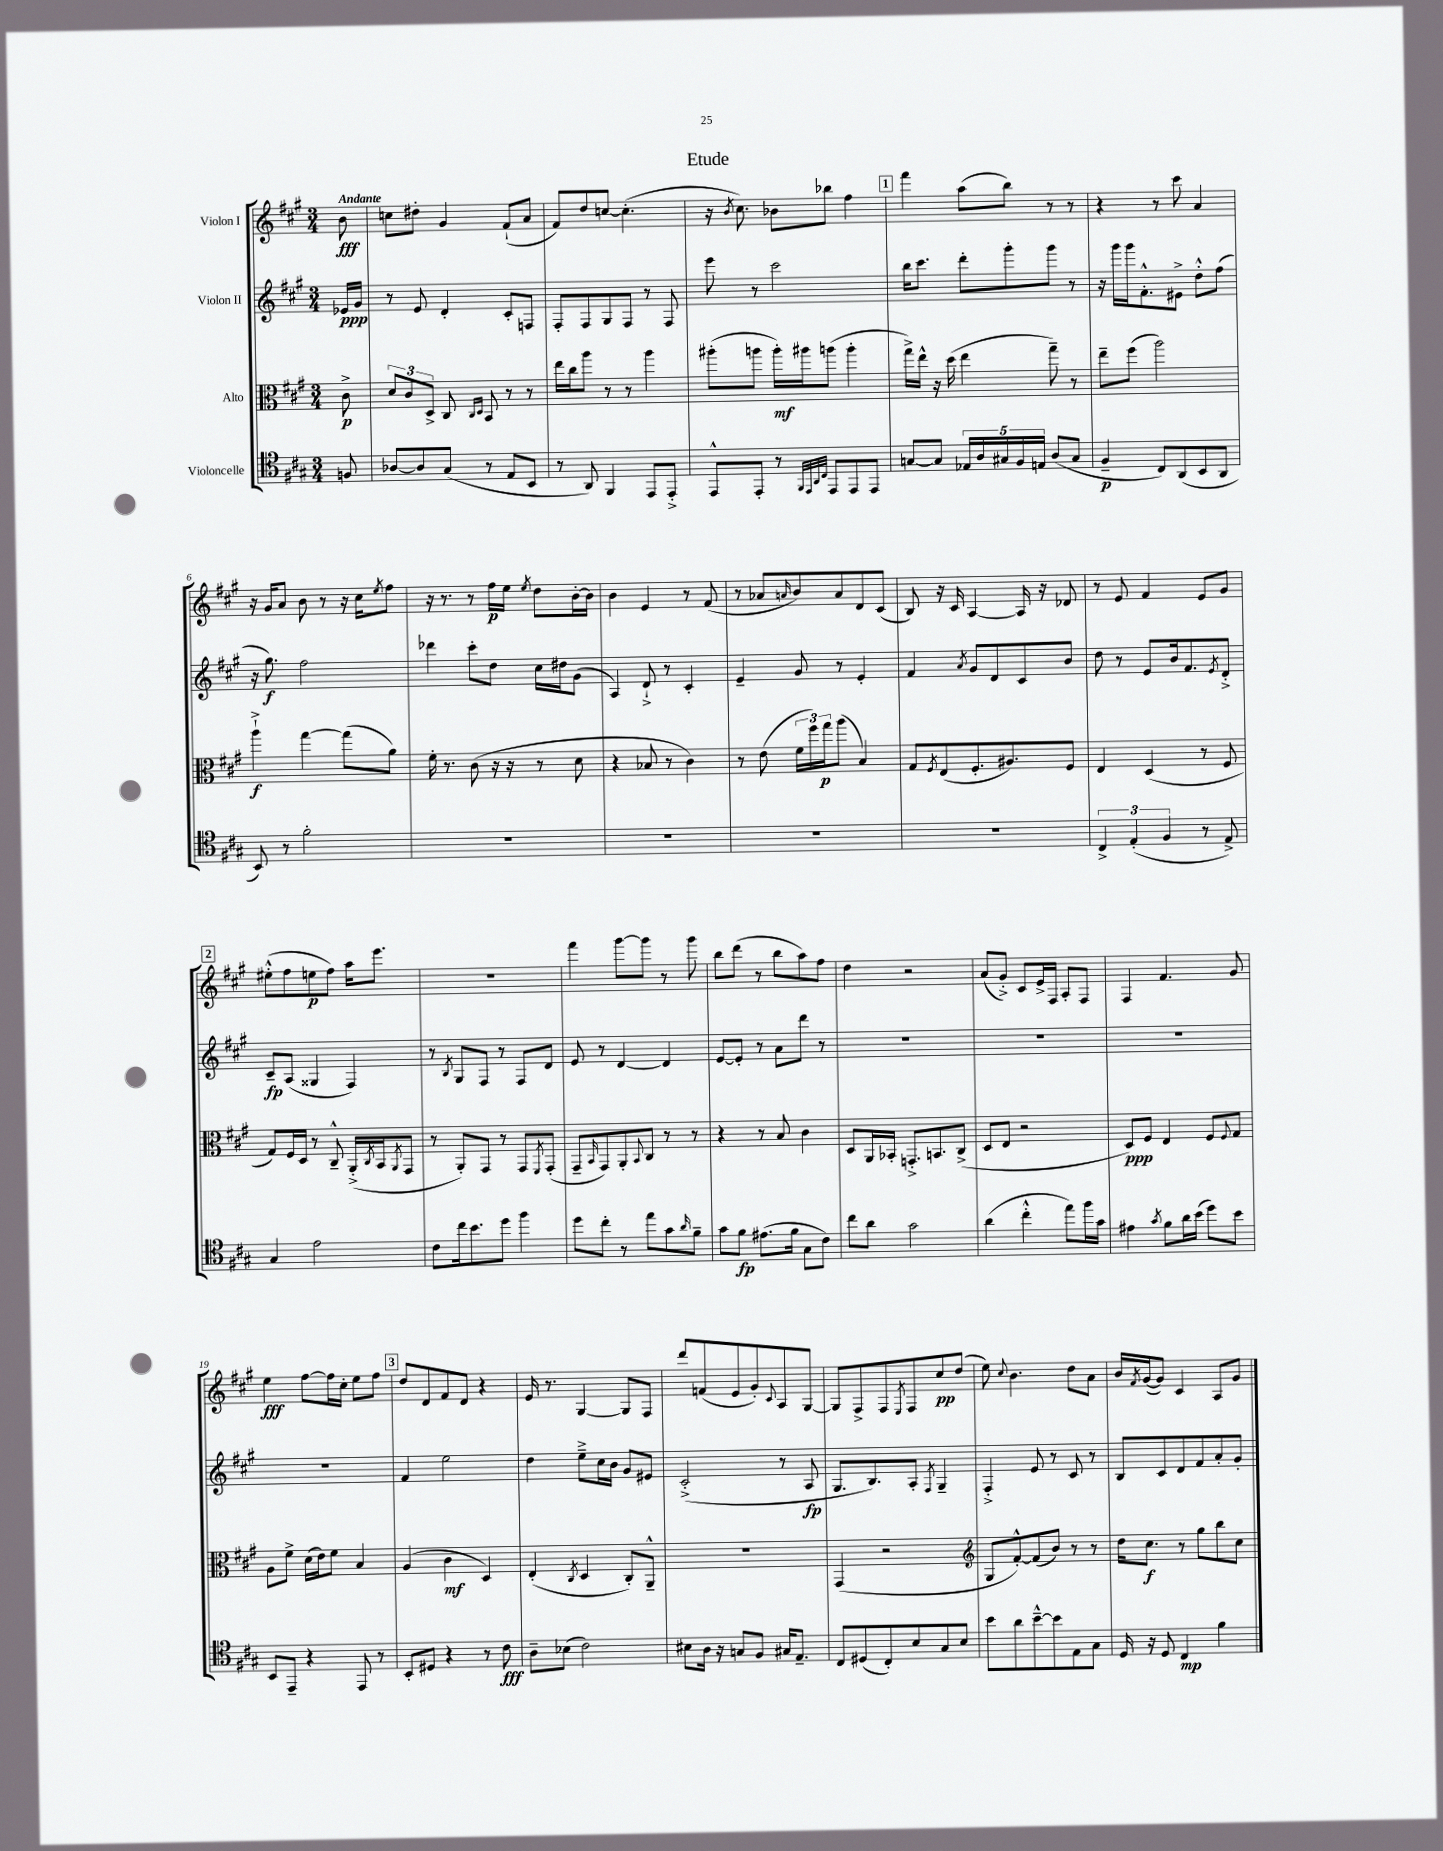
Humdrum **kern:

**kern	**kern	**kern	**kern
*staff4	*staff3	*staff2	*staff1
*clefC4	*clefC3	*clefG2	*clefG2
*k[f#c#g#]	*k[f#c#g#]	*k[f#c#g#]	*k[f#c#g#]
*M3/4	*M3/4	*M3/4	*M3/4
8F/	8c#^\	16e-/LL	8b\
.	.	16g#/JJ	.
=	=	=	=
[8A-/L	12d/L	8r	8cc\L
.	12c#/	.	.
8A-/]	.	8e/	8dd#'\J
.	12D^/J	.	.
(8G#/J	8C#/	4d'/	4g#/
.	16qqC#/LL	.	.
.	16qqD/JJ	.	.
8r	8BB/	.	.
8E/L	8r	8c#'/L	(8f#`/L
8BB/J	8r	8F/J	8a/J
=	=	=	=
8r	16ee\LL	8F#'/L	8f#/L)
.	16cc#\J	.	.
8AA/)	8aa\J	8F#/	8dd/
4FF#/	8r	8G#/	[8cc/J
.	8r	8F#/J	(4.cc'\]
8EE/L	4aa\	8r	.
8EE'^/J	.	8F#/	.
=	=	=	=
8EE^^/L	(8aa#'\L	8eee\	16r
.	.	.	8qb/
.	.	.	8.cc#\)
8EE'/J	8aa\J	8r	.
8r	16aa'\LL)	2ccc#\	8b-\L
.	16aa#\J	.	.
32qqFF#/LLL	.	.	.
32qqEE/	.	.	.
32qqAA/	.	.	.
32qqC#/JJJ	.	.	.
8EE/L	(8aa\J	.	8bb-\J
8EE/	4aa'\	.	4ff#\
8EE/J	.	.	.
=	=	=	=
[8G/L	16gg#^\LL)	16bb\LK	4fff#\
.	16ee^^\JJ	8.ccc#\J	.
8G/]J	16r	.	.
.	(16dd\	.	.
20E-/LL	4ee\	8ddd'\L	(8aa\L
20A/	.	.	.
20G#/	.	.	.
.	.	8ggg#'\	8bb\J)
20F#/	.	.	.
20E/JJ	.	.	.
(8A/L	8gg#~\)	8ggg#\J	8r
8G#/J	8r	8r	8r
=	=	=	=
4F#~/	8ee~\L	16r	4r
.	.	16ggg#\LL	.
.	(8ff#\J	16ggg#\J	.
.	.	8.f#'^^\	.
8C#/L)	2aa\)	.	8r
(8AA/	.	8e#^\J	8ccc#\
8BB/	.	8dd'^^\L	4a/
8AA/J	.	(8ff#\J	.
=	=	=	=
8BB/)	4aa`^\	16r	16r
.	.	8.gg#\)	16g#/LK
8r	.	.	8a/J
2f#'\	[4gg#\	2ff#\	8b\
.	.	.	8r
.	(8gg#\]L	.	16r
.	.	.	16cc#\LK
.	.	.	8qee/
.	8a\J)	.	8ff#\J
=	=	=	=
2.r	16f#'\	4ddd-\	16r
.	8.r	.	8.r
.	(8c#\	8ccc#'\L	8r
.	16r	8dd\J	16ff#\LL
.	16r	.	16ee\JJ
.	.	.	8qee/
.	8r	16cc#\LL	8dd\L
.	.	16dd#\J	.
.	8d\	(8g#\J	[16b'\L
.	.	.	16b\]JJ
=	=	=	=
2.r	4r	4A/)	4b\
.	8B-/	8d`^/	4e/
.	8r	8r	.
.	4c#\)	4c#'/	8r
.	.	.	(8f#/
=	=	=	=
2.r	8r	4e~/	8r
.	(8e\	.	8a-/L
.	.	.	16qqa/
.	24f#\LL	8g#/	8b/)
.	24ff#\)	.	.
.	24gg#\J	.	.
.	(8aa\J	8r	8a/
.	4B/)	4e'/	8d/
.	.	.	(8c#/J
=	=	=	=
2.r	8G#/L	4f#/	8B/)
.	8qF#/	.	.
.	(8E/	.	16r
.	.	.	16c#/
.	.	8qa/	.
.	8.F#'/	8g#/L	[4A/
.	.	8d/	.
.	8.A#/)	.	.
.	.	8c#/	16A/]
.	.	.	16r
.	8F#/J	8b/J	8d-/
=	=	=	=
6C#^/	4E/	8dd\	8r
.	.	8r	8e/
(6E'/	.	.	.
.	(4D/	8e/L	4f#/
6F#/	.	.	.
.	.	16b/k	.
.	.	8.f#/	.
8r	8r	.	8e/L
.	.	8qe/	.
8E^/)	8F#/	8d'^/J	8g#/J
=	=	=	=
4G#/	8G#/L)	8c#~/L	(8ee#'^^\L
.	16F#/L	(8A/J	8ff#\
.	16D/JJ	.	.
2e\	8r	4G##/	8ee\
.	8C#~^^/	.	8ff#\J)
.	(16AA'^/LL	4F#/)	16aa\LK
.	8qC#/	.	.
.	16BB/J	.	8.eee\J
.	8qAA/	.	.
.	8GG#/J	.	.
=	=	=	=
8c#\L	8r	8r	2.r
.	.	8qB/	.
16cc#\k	8AA'/L)	8G#/L	.
8.b\	.	.	.
.	8GG#/J	8F#/J	.
8dd\J	8r	8r	.
4ff#\	8GG#/L	8F#/L	.
.	8qFF#/	.	.
.	(8GG#'/J	8d/J	.
=	=	=	=
8dd\L	8GG#~/L	8e/	4fff#\
.	16qqBB/	.	.
8cc#'\J	8GG#/)	8r	.
8r	8AA'/	[4d/	[8ggg#\L
.	8qqBB/	.	.
8ee\L	8C#/J	.	8ggg#\]J
8g#\	8r	4d/]	8r
16qqa/	.	.	.
8f#~\J	8r	.	8ggg#\
=	=	=	=
8g#\L	4r	[8e/L	8bb\L
8f#\J	.	8e'/]J	(8ddd\J
(8.e#\L	8r	8r	8r
.	8B/	8a\L	8bb\L
16f#\Jk	.	.	.
8G#\L	4c#\	8ddd\J	8aa\)
8c#\J)	.	8r	8ff#\J
=	=	=	=
8cc#\L	8D/L	2.r	4dd\
8a\J	16AA/L	.	.
.	16BB-'/JJ	.	.
2g#\	8.GG'^/L	.	2r
.	8.BB/	.	.
.	(8C#^/J	.	.
=	=	=	=
(4a\	8D/L	2.r	(8a/L
.	8E/J	.	8g#'^/J)
4cc#'^^\	2r	.	8c#/L
.	.	.	16e^/L
.	.	.	16F#/JJ
8ee\L)	.	.	8A'/L
16ff#\L	.	.	8F#/J
16g#\JJ	.	.	.
=	=	=	=
4e#\	8D/L)	2.r	4F#/
.	8F#/J	.	.
8qg#/	.	.	.
8f#\L	4E/	.	4.f#/
16a\L	.	.	.
(16b\JJ	.	.	.
8dd\L)	8F#/L	.	.
.	8qqF#/	.	.
8b\J	8G#/J	.	8g#/
=	=	=	=
8BB/L	8A\L	2.r	4ee\
8EE~/J	8f#^\J	.	.
4r	(16d\LL	.	[8ff#\L
.	16e\J)	.	.
.	8f#\J	.	16ff#\]L
.	.	.	16cc#'\JJ
8EE/	4B/	.	8ee\L
8r	.	.	8ff#\J
=	=	=	=
8BB'/L	(4A/	4f#/	8dd/L
8D#/J	.	.	8d/
4r	4c#\	2ee\	8f#/
.	.	.	8d/J
8r	4D/)	.	4r
8c#\	.	.	.
=	=	=	=
8A~\L	(4E'/	4dd\	16e/
.	.	.	8.r
(8B-\J	.	.	.
.	8qC#/	.	.
2c#\)	4D/	8ee~^\L	[4G#/
.	.	16cc#\L	.
.	.	16b\JJ	.
.	8C#'/L)	8g#/L	8G#/]L
.	8AA~^^/J	8e#/J	8F#/J
=	=	=	=
8B#\L	2.r	(2c#'^/	8ddd/L
16A\Jk	.	.	(8f/
16r	.	.	.
8G/L	.	.	8e/
8F#/J	.	.	8g#'/)
.	.	.	8qqc#/
16G#/LK	.	8r	8A/
8.E~/J	.	.	.
.	.	8A/	[8G#/J
=	=	=	=
8C#/L	(4GG#/	8.G#/L	8G#/]L
(8D#/	.	.	8F#^/
.	.	8.B/)	.
8C#'/)	2r	.	8F#/
.	.	.	8qE/
8B/	.	8A'/J	8F#/
.	.	8qF#/	.
8G#/	.	4G#~/	8cc#/
8B/J	.	.	(8dd/J
=	=	=	=
*	*clefG2	*	*
8b\L	8G#/L	4F#'^/	8ee\)
.	.	.	8qqcc#/
8a\	[8f#'^^/)	.	4.b\
[8b~^^\	(8f#/]	8e/	.
8b\]	8b/J)	8r	.
8E\	8r	8c#/	8dd\L
8G#\J	8r	8r	8a\J
=	=	=	=
16D/	16dd\LK	8B/L	16b/LL
.	.	.	8qf#/
16r	8.cc#\J	.	([16g#/J
8D/	.	8c#/	8g#/]J)
4C#/	8r	8d/	4c#/
.	8gg#\L	8f#/	.
4f#\	8bb\	8a'/	8A/L
.	8cc#\J	8g#'/J	8g#/J
==	==	==	==
*-	*-	*-	*-
